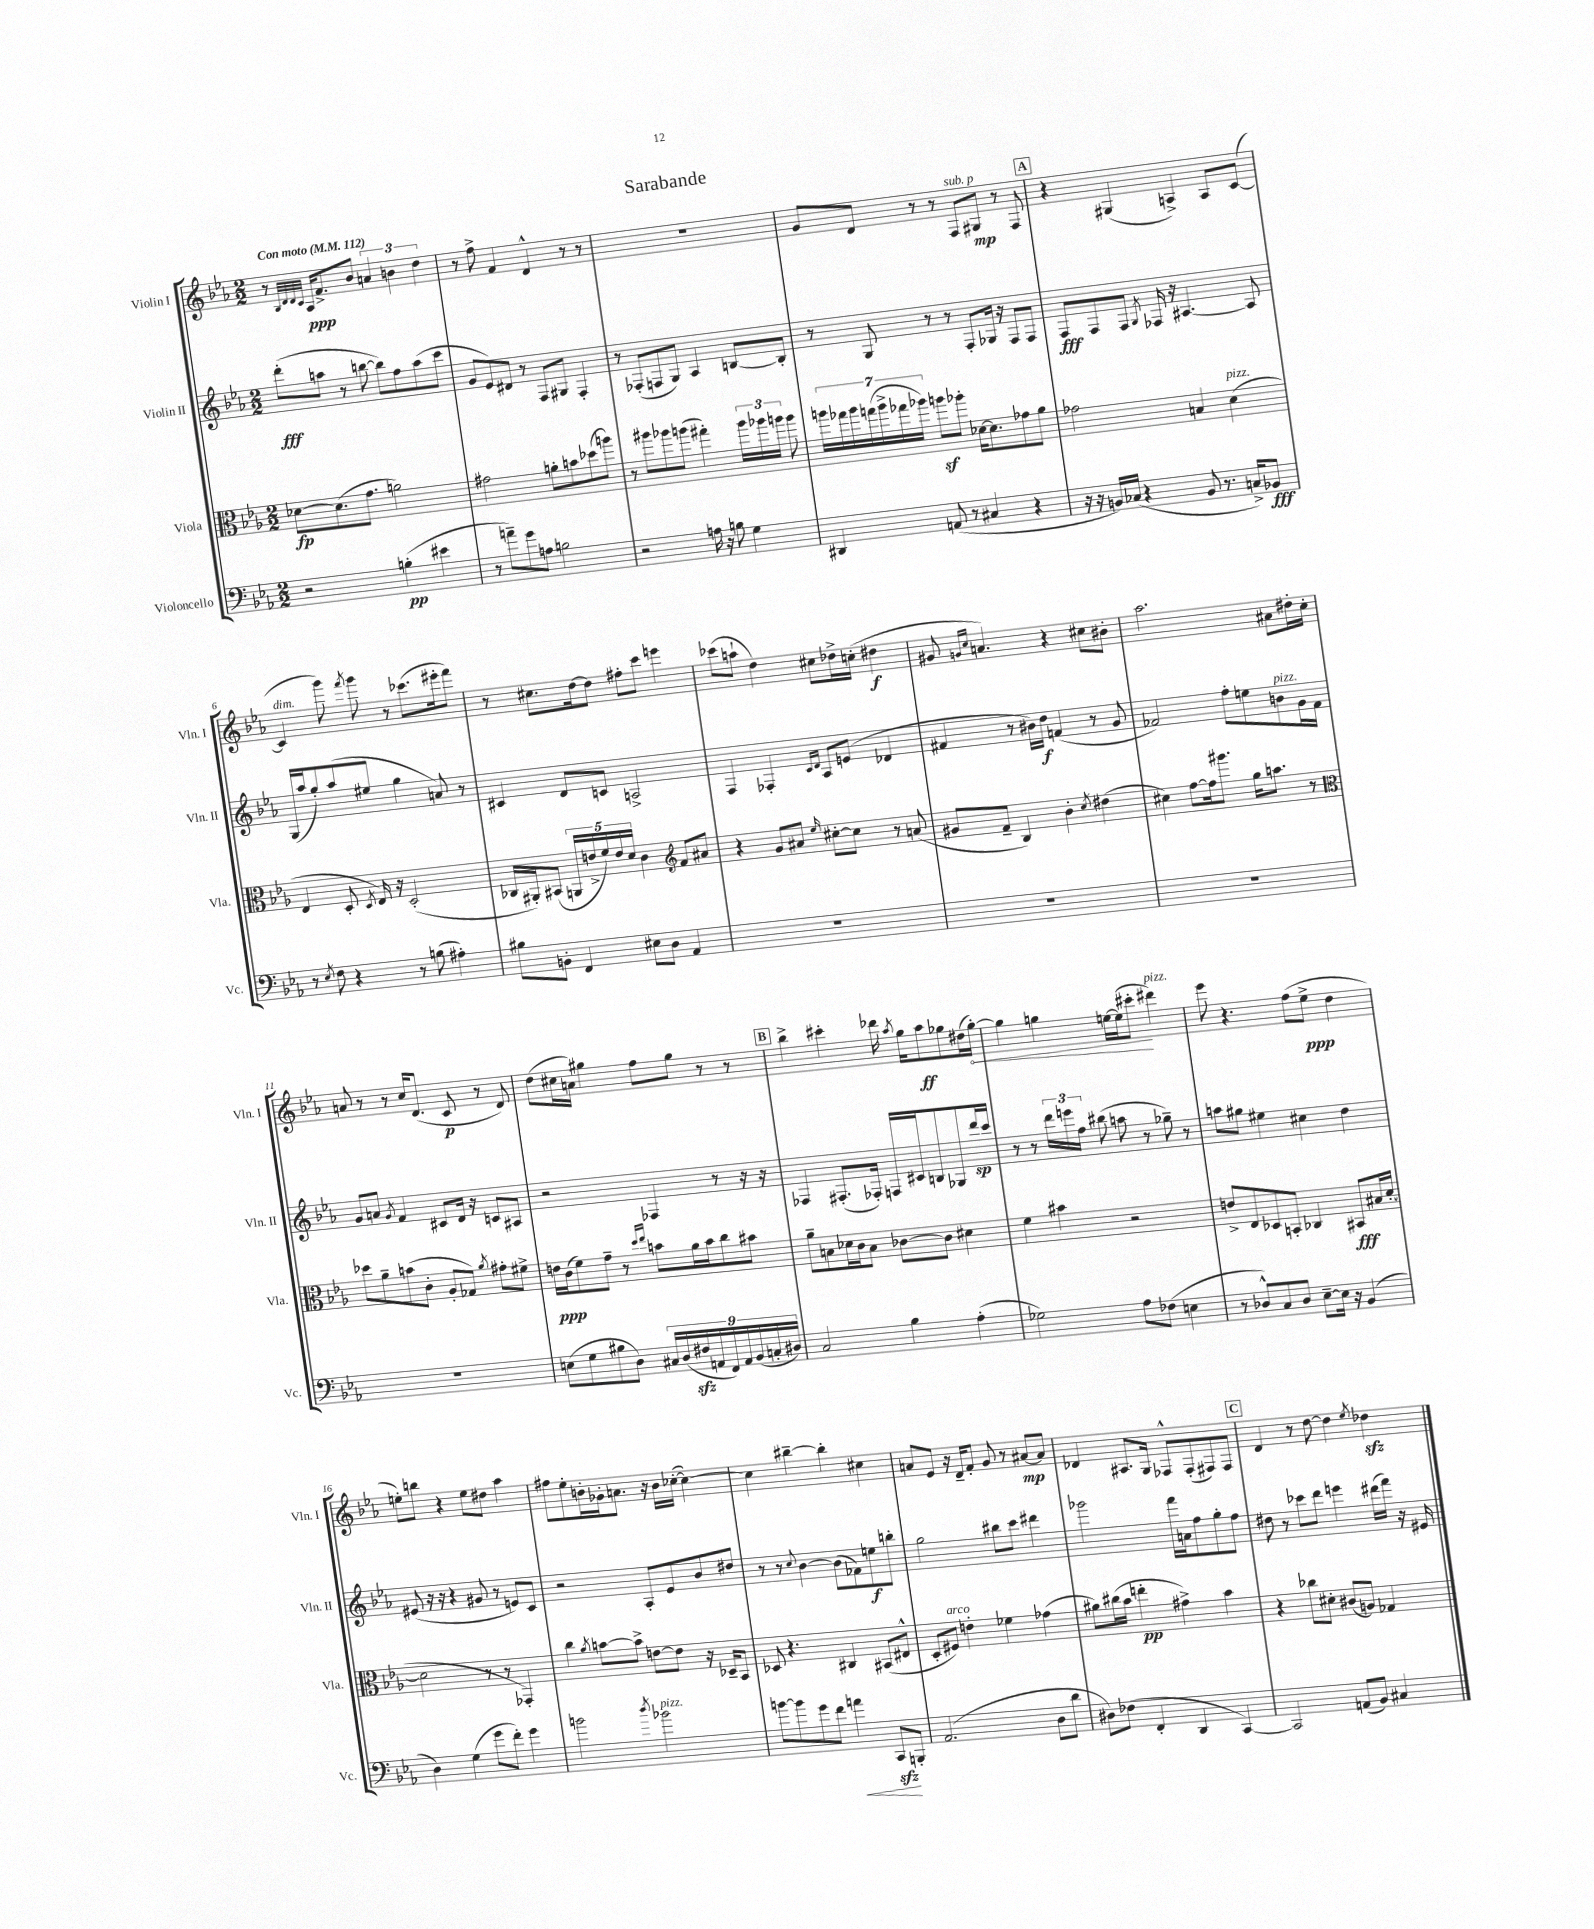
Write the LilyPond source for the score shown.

\header { title = "Sarabande" }
<<
\new StaffGroup <<
\new Staff = "s0" \with { instrumentName = "Violin I" shortInstrumentName = "Vln. I" } {
    \clef treble \key ees \major \numericTimeSignature \time 2/2 \tempo "Con moto" 4 = 112
    \autoBeamOff r8 \grace { bes32[ d'32 d'32 c'32] } aes16[\ppp f'8.-> bes'8] \tuplet 3/2 { a'4 b'4 d''4 } |
    r8 f''8-> f'4 d'4-^ r8 r8 |
    R1 |
    g'8[ d'8] r8 r8 f8[^\markup { \italic "sub. p" } gis8]\mp r8 f8 |
    \mark \markup { \box "A" } r4 gis4( a4->) a8[ c'8]~( |
    c'4^\markup { \italic "dim." } g'''8) \acciaccatura { f'''8 } g'''8 r8 ces'''8.[( eis'''16-. f'''8]) |
    r8 cis''8.[ d''16~ d''8] fis''8[-. c'''8] e'''4 |
    ces'''8[( a''8]-! d''4) cis''8[ des''16-> c''16]-.( dis''4\f |
    gis'8 \grace { g'16[ c''16] } a'4.) r4 cis''8[ bis'8]-. |
    aes''2. ais'8[ dis''16-. c''16]-. |
    a'8 r8 r8 c''16[ d'8.]( c'8\p r8 d'8) |
    d''8[( cis''16 a'16]) gis''4 f''8[ gis''8] r8 r8 |
    \mark \markup { \box "B" } bes''4-> cis'''4-. des'''16 \acciaccatura { aes''8 } g''16[ aes''8\ff ges''8 dis''16( \once \override Hairpin.circled-tip = ##t ges''16]~-.\<) |
    ges''4 g''4 e''16[~ e''16( cis'''8]-.\! dis'''4^\markup { \italic "pizz." }) |
    ees'''8 r4. f''8[( ees''8]->\ppp d''4 |
    e''8[-.) b''8] r4 e''8[ dis''8] aes''4 |
    fis''8[ ees''8-. b'16-. ges'16-. a'8.] r16 b'16[ ces''16]~-.( ces''4~) |
    ces''4 bis''4~-- bis''4-. cis''4 |
    a'8[ ees'8] r16 d'16[-- f'8]-. g'8 r8 ais'8[~\mp ais'8] |
    des'4 ais8.[ g16] fes8[-^ fes8-.( fis8) fis8] |
    \mark \markup { \box "C" } d'4 r8 d''8~ d''4 \acciaccatura { ees''8 } des''4\sfz \bar "|." |
}
\new Staff = "s1" \with { instrumentName = "Violin II" shortInstrumentName = "Vln. II" } {
    \clef treble \key ees \major \numericTimeSignature \time 2/2
    \autoBeamOff d'''8[-.\fff( a''8] r8 b''8~ b''8[) f''8 a''8( c'''8] |
    g'8[ ees'8) dis'8] r8 f8[ gis8] f4-. |
    r8 fes8[-.( f8 g8]) aes4 b8[~ b8]-. |
    r8 g8 r8 r8 f8[-. ges16] r16 f8[ f8] |
    \mark \markup { \box "A" } f8[\fff f8 f8] \acciaccatura { g8 } fes16 r16 ais4.~ ais8 |
    g16[( aes''16 g''8-.) aes''8( eis''8] g''4 a'8) r8 |
    cis'4 d'8[ c'8] a2-> |
    f4 fes4-. \grace { c'16[ d'16] } aes8[ e'8]( des'4 |
    fis'4 r8 bis'16[) d''16]\f f'4( r8 g'8 |
    fes'2) f''8[-. e''8 b'8^\markup { \italic "pizz." } g'16 fes'16] |
    g'8[ a'8] \acciaccatura { g'8 } f'4 cis'8[ d'16] r16 c'8[ ais8] |
    r2 fes4 r8 r16 r16 |
    \mark \markup { \box "B" } fes4 fis8.[-.( fes16]-.) f16[ cis'16 b8 ges8 d'''16\sp c'''16] |
    r8 r8 \tuplet 3/2 { d'''16[ e'''16 f''16] } bis''8( a''8 r8 ges''8--) r8 |
    a''8[ gis''8] eis''4 cis''4 d''4 |
    eis'8( r16 r16 r4 gis'8 r8 e'8[) c'8] |
    r2 aes8[-. ees'8 bes'8 dis''8] |
    r8 r8 \appoggiatura { c''8 } bes'4~ bes'8[( fes'8) e''8\f b''8]-. |
    g''2 bis''8[ c'''8] dis'''4 |
    ges'''2 f'''16[ a'16 f''8 g''8-. f''8] |
    \mark \markup { \box "C" } dis''8 r8 ces'''8[ d'''8] e'''4 dis'''16[( f'''16]) r16 eis'16 \bar "|." |
}
\new Staff = "s2" \with { instrumentName = "Viola" shortInstrumentName = "Vla." } {
    \clef alto \key ees \major \numericTimeSignature \time 2/2
    \autoBeamOff des'8[~\fp des'8.( g'8.] a'2) |
    gis'2 a'8[-. b'8 des''8( a''8]) |
    r8 ais''8[ aes''8 a''8]( gis''4-.) \tuplet 3/2 { a''16[ aes''16 a''16] } a''8 |
    \tuplet 7/4 { a''16[ ges''16 a''16 g''16( a''16-> ges''16 aes''16]) } a''8[\sf aes''8]-. des'16[~ des'8. ges'8 aes'8] |
    \mark \markup { \box "A" } ges'2 b4 d'4^\markup { \italic "pizz." }( |
    ees4 d8-. \acciaccatura { d8 } ees16) r16 d2-.( |
    ces16[ ais,16-.) bis,8]( \tuplet 5/4 { a,16[ e'16-> f'16) e'16 d'16] } c'4 \clef treble f'8[ ais'8] |
    r4 g'8[ ais'8] \grace { ees''16 } cis''8[~-. cis''8] r8 a'8( |
    gis'8[ f'8]-- bes4) bes'4-. \acciaccatura { c''8 } dis''4( |
    cis''4) f''8[~ f''16 gis'''8.] g''16[ a''8.] r8 |
    \clef alto des''8[ aes'8-- b'8( c'8]-. aes8[-. ges8]) \acciaccatura { aes'8 } gis'8[-. fis'8]-> |
    e'16[\ppp c'16( f'8) g'8]-- r8 \grace { d''16[ ees''16] } b'8[ aes'16 b'16 c''8 bis'8] |
    \mark \markup { \box "B" } aes'8[-- b8 des'16 c'16 b8] ces'8[~ ces'8] dis'4 |
    f'4 bis'4 r2 |
    e'8[-> ees8 des8 b,8]-. ces4 bis,8[\fff bis16 d'16]~-.( |
    d'2 r8 r8 ges,4-.) |
    c''4 \acciaccatura { aes'8 } b'8[~ b'8]-> e'8[~ e'8] r16 des16[-- bes,8] |
    des8 r4. cis4 bis,8[( eis8]-^ |
    d8[-. fis8]^\markup { \italic "arco" }) e'4-. fes'4 ges'4( |
    ais'8[) cis''16( bes'16] e''4-.\pp gis'4->) bes'4 |
    \mark \markup { \box "C" } r4 ces''8[ dis'8]-. cis'8[( a8]) ges4 \bar "|." |
}
\new Staff = "s3" \with { instrumentName = "Violoncello" shortInstrumentName = "Vc." } {
    \clef bass \key ees \major \numericTimeSignature \time 2/2
    \autoBeamOff r2 b4-.\pp( eis'4 |
    r8 a'8[--) g'8 a8] b2 |
    r2 a16 r16 b8 g4 |
    dis,4 a,8( r8 cis4 r4 |
    \mark \markup { \box "A" } r16 r16 b,16[) ces16]( r4 b,8 r8. c16[->) bes,8]\fff |
    r8 \acciaccatura { ees8 } f8 r4 r8 b8( ais4-.) |
    bis8[ b,8]-. f,4 eis8[ d8] aes,4 |
    R1 |
    R1 |
    R1 |
    R1 |
    e8[( g8 bis8 d8]) \tuplet 9/8 { cis16[ d16( fis16\sfz a,16 f,16) a,16 bes,16( c16-. dis16]) } |
    \mark \markup { \box "B" } c2 bes4 aes4-.( |
    ges2) aes8[ fes8]( e4 |
    r8 des8[-^) c8 des8] ees8[~-- ees16] r16 bes,4( |
    d4) g4( g'8[ f'8]-.) g'4 |
    b'2 \acciaccatura { d''8 } bes'2^\markup { \italic "pizz." } |
    b'8[~ b'8 g'8 f'8] a'4\< c,8[\sfz\! b,,8]-. |
    aes,2.( d8[ d'8] |
    dis8[) fes8]( f,4-. d,4 c,4~) |
    \mark \markup { \box "C" } c,2 a,8[( bes,8]) cis4 \bar "|." |
}
>>
>>
